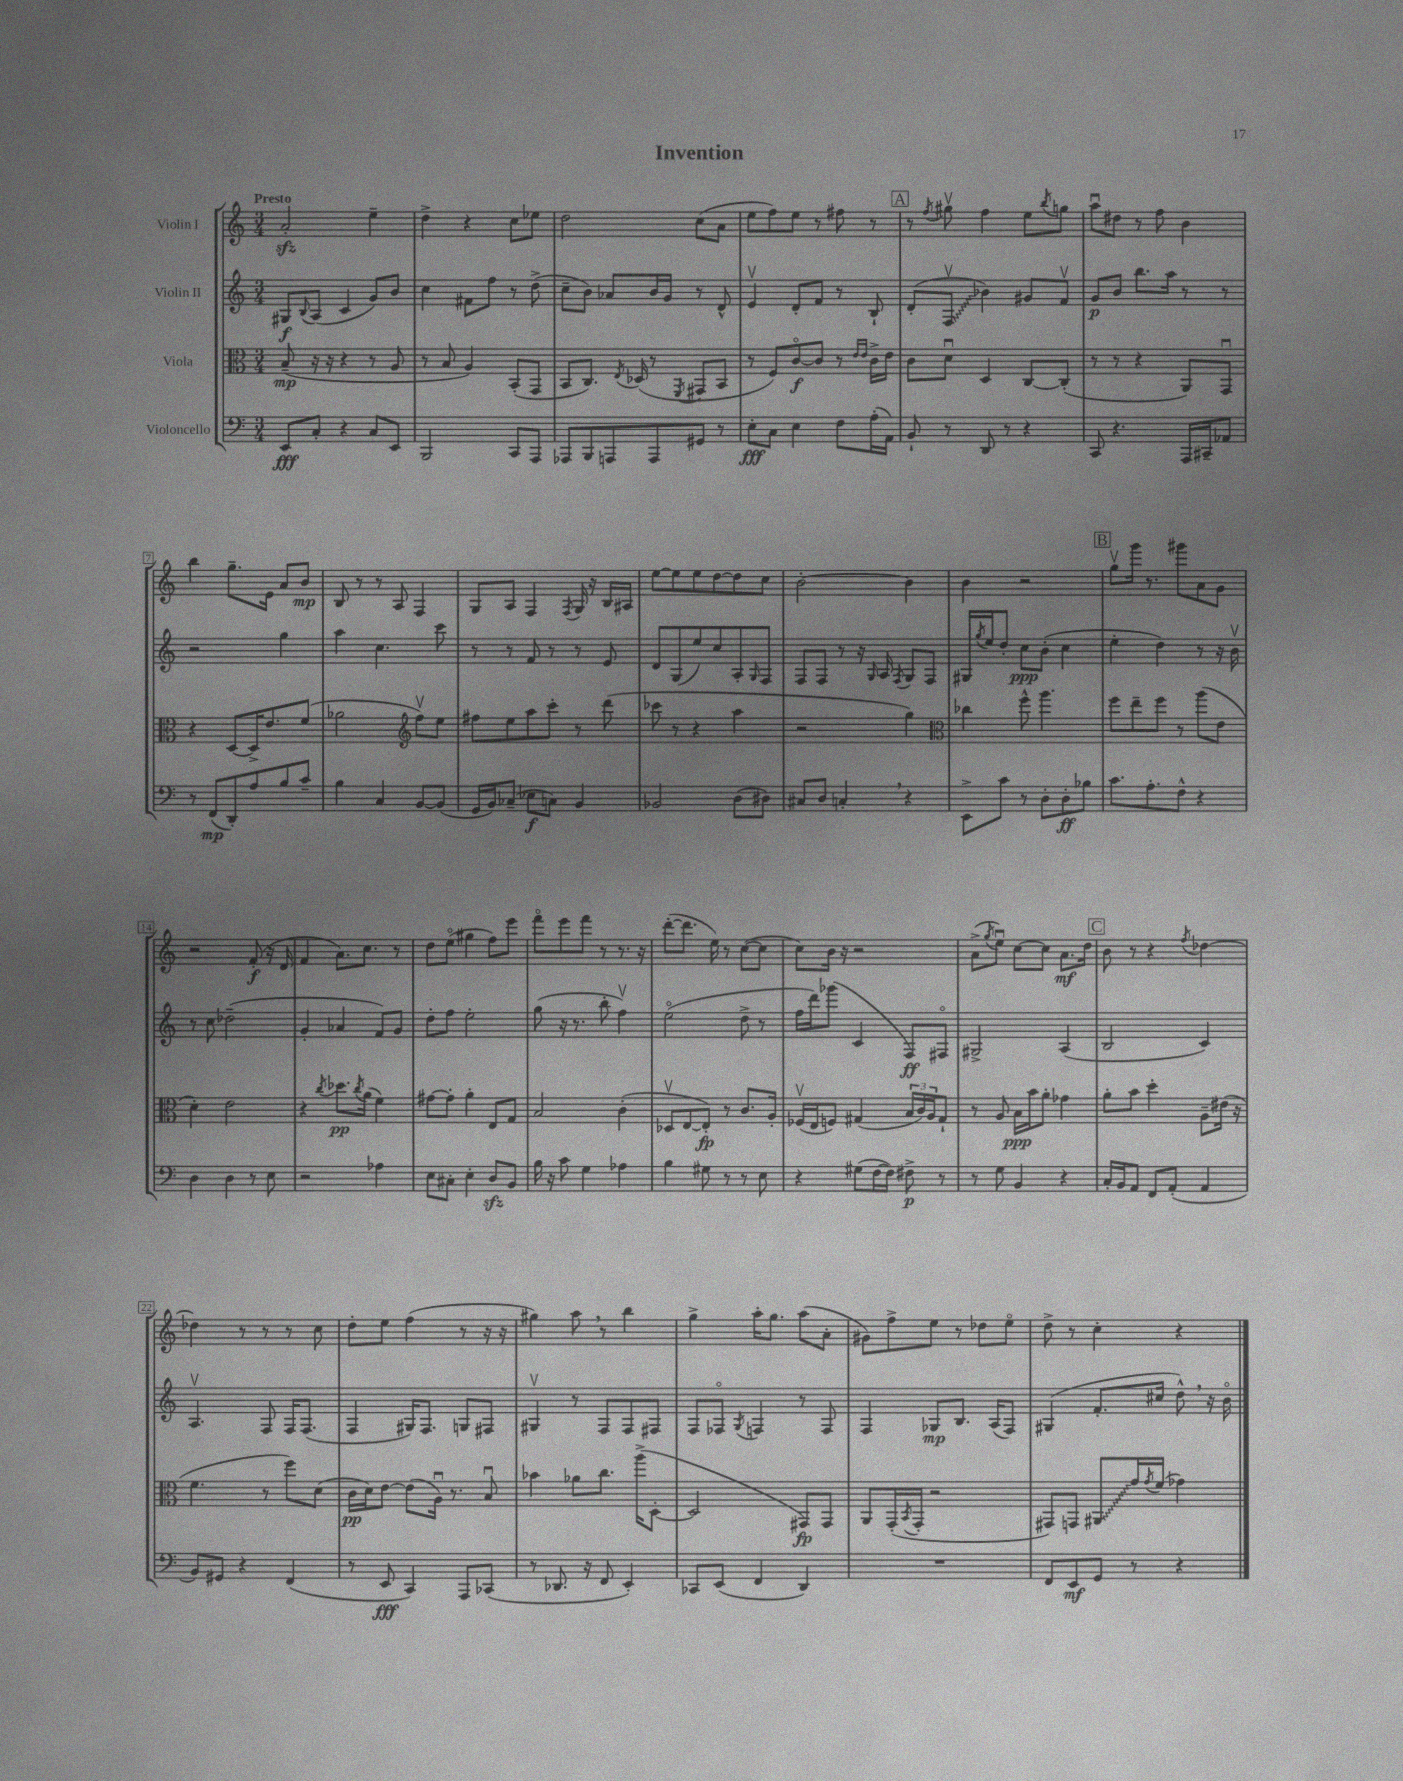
\header { title = "Invention" }
<<
\new StaffGroup <<
\new Staff = "s0" \with { instrumentName = "Violin I" } {
    \clef treble \key c \major \numericTimeSignature \time 3/4 \tempo "Presto"
    a'2-.\sfz e''4-- |
    d''4-> r4 c''8 ees''8 |
    d''2 c''8( a'8 |
    e''8 f''8) e''8 r8 fis''8 r8 |
    \mark \markup { \box "A" } r8 \acciaccatura { f''8 } gis''8\upbow f''4 e''8 \acciaccatura { b''8 } g''8 |
    a''8\downbow dis''8 r8 f''8 b'4 |
    b''4 g''8.-- e'16 a'8 b'8\mp |
    b8 r8 r8 a8 f4 |
    g8 a8 f4 \acciaccatura { f8 } g16 r16 b16 ais16 |
    e''8~ e''8 e''8 d''8~ d''8 c''8 |
    b'2~-. b'4 |
    b'4 r2 |
    \mark \markup { \box "B" } g''8\upbow g'''16 r8. gis'''8 a'8 g'8 |
    r2 f'8-.\f( r16 d'16 |
    f'4 a'8.) c''8. r8 |
    d''8 e''8\flageolet( gis''4 f''8) e'''8 |
    f'''8\flageolet e'''8 f'''8 r8 r8. r16 |
    d'''8~-.( d'''8. e''16) r8 c''8~( c''8 |
    c''8) b'16 r16 r2 |
    a'8->( \acciaccatura { g''8 } e''8\downbow) c''8~ c''8 a'8.\mf d''16 |
    \mark \markup { \box "C" } b'8 r8 r4 \acciaccatura { f''8 } des''4~ |
    des''4 r8 r8 r8 c''8 |
    d''8-. e''8 f''4( r8 r16 r16 |
    gis''4) a''8 \breathe r8 b''4 |
    g''4-> a''16-. g''8. a''8( a'8-. |
    gis'8) f''8-> e''8 r8 des''8 e''8\flageolet |
    d''8-> r8 c''4-. r4 \bar "|." |
}
\new Staff = "s1" \with { instrumentName = "Violin II" } {
    \clef treble \key c \major \numericTimeSignature \time 3/4
    gis8\f \appoggiatura { b8 } a8( c'4 g'8) b'8 |
    c''4 fis'8 f''8 r8 d''8->( |
    c''8-- b'8) aes'8 b'16 g'16 r8 d'8-^ |
    e'4\upbow d'8-. f'8 r8 b8-! |
    \mark \markup { \box "A" } d'8-.( \once \override Glissando.style = #'zigzag f8\upbow\glissando bes'4) gis'8 f'8\upbow |
    g'8\p b'8 b''8. a''16 r8 r8 |
    r2 g''4 |
    a''4 c''4. c'''8 |
    r8 r8 f'8 r8 r8 e'8 |
    d'8 g8( e''8) c''8 a8-. \grace { g16 } f8 |
    f8 f8 r8 r16 \grace { g16 } a16 \acciaccatura { f8 } g8 f8 |
    gis16 \acciaccatura { g''8 } e''16 d''8-. c''8\ppp b'8-.( c''4 |
    \mark \markup { \box "B" } e''4-. d''4) r8 r16 b'16\upbow |
    r8 c''8 des''2--( |
    g'4-. aes'4 f'8) g'8 |
    d''8-. f''8 e''2-. |
    g''8( r16 r8. b''8-. f''4\upbow) |
    e''2\flageolet( d''8-> r8 |
    f''16 d'''16) ges'''8( c'4 f8\ff) fis8\flageolet |
    gis2-> a4( |
    \mark \markup { \box "C" } b2 c'4) |
    a4.\upbow f8 f16 f8.( |
    f4 gis16) f8. g8 fis8 |
    gis4\upbow r8 f8 f8 fis8 |
    f8 fes8\flageolet \acciaccatura { g8 } f4 r8 f8 |
    f4 ges8\mp b8. a16( f8) |
    gis4( f'8.-. cis''16 d''8-^) \breathe r16 b'16\flageolet \bar "|." |
}
\new Staff = "s2" \with { instrumentName = "Viola" } {
    \clef alto \key c \major \numericTimeSignature \time 3/4
    b8--\mp( r16 r16 r4 r8 a8 |
    r8 b8 a4) b,8-.( g,8 |
    b,8 c8.) \acciaccatura { e8 } des16( r8 \acciaccatura { f,8 } gis,8 b,8 |
    r8 f8) c'8~\flageolet\f c'8 r8 \grace { e'16 e'16 } c'16-> e'16 |
    \mark \markup { \box "A" } c'8 d'8\downbow d4 c8~ c8-.( |
    r8 r8 r4 a,8) g,8\downbow |
    r4 d8~ d16-> e'8. f'8( |
    aes'2 \clef treble f''8\upbow) e''8 |
    fis''8 e''8 a''8 c'''8-. r8 d'''8( |
    ces'''8 r8 r4 a''4 |
    r2 g''4) |
    \clef alto ces''4 f''8-^ a''4. |
    \mark \markup { \box "B" } f''8 e''8-- f''8 r8 a''8( e'8 |
    d'4-.) e'2 |
    r4 \acciaccatura { c''8 } des''8.\pp \acciaccatura { c''8 } a'16( f'4) |
    gis'8~ gis'8-. a'4-. e8 g8 |
    b2 c'4-.( |
    des8\upbow e8~ e8-.\fp) r8 c'8. a16-. |
    fes16\upbow( e16 f8) gis4( \tuplet 3/2 { b16 c'16) a16 } gis8-! |
    r8 a8 b16\ppp b'16 a'8-. ges'4 |
    \mark \markup { \box "C" } a'8-. b'8 d''4-. a8-- eis'16( r16 |
    f'4. r8 f''8) d'8( |
    c'16\pp d'16) e'8~ e'8( a16\downbow) r8. b8\downbow |
    bes'4 aes'8 c''8. a''16->( d8~-. |
    d2 gis,8\fp) gis,8 |
    a,8 g,16-.( \acciaccatura { b,8 } g,16-. r2 |
    gis,8) g,8 \once \override Glissando.style = #'zigzag ais,8\glissando g'16 \acciaccatura { g'8 } f'16( ges'4) \bar "|." |
}
\new Staff = "s3" \with { instrumentName = "Violoncello" } {
    \clef bass \key c \major \numericTimeSignature \time 3/4
    e,8\fff c8-. r4 c8 e,8 |
    b,,2 c,8 a,,8 |
    aes,,8 b,,8 a,,8 a,,8 gis,8 r8 |
    e8-.\fff c8 e4 f8 a16-.( a,16) |
    \mark \markup { \box "A" } b,8-! r8 d,8 r8 r4 |
    c,8 r4. a,,16 cis,16-- aes,8 |
    r8 f,8\mp( d,8-.) a8 b8 c'8-- |
    b4 c4 b,8~ b,8( |
    g,16 b,16) ces8--( ees8\f c8) b,4 |
    bes,2 d8( dis8) |
    cis8 d8 c4-. \breathe r4 |
    e,8-> c'8 r8 d8-. d8-.\ff bes8 |
    \mark \markup { \box "B" } c'8. a8.-. f8-^ r4 |
    d4 d4 r8 e8 |
    r2 aes4 |
    e8 cis8-. e4-. d8\sfz b,8 |
    b16 r16 c'8 g4 aes4 |
    b4 gis8 r8 r8 e8 |
    r4 gis8( f16~ f16) fis8->\p r8 |
    r8 g8 b,4 r4 |
    \mark \markup { \box "C" } c16-. b,16 a,8 f,8 a,8-.( a,4 |
    b,8) gis,8 r4 f,4( |
    r8 e,8\fff c,4) a,,8 ces,8( |
    r8 des,8. r16 f,8 e,4-.) |
    ces,8 e,8( f,4 d,4) |
    R2. |
    f,8 e,8\mf g,8 r8 r4 \bar "|." |
}
>>
>>
\layout { \context { \Score \override BarNumber.stencil = #(make-stencil-boxer 0.1 0.3 ly:text-interface::print) } }
